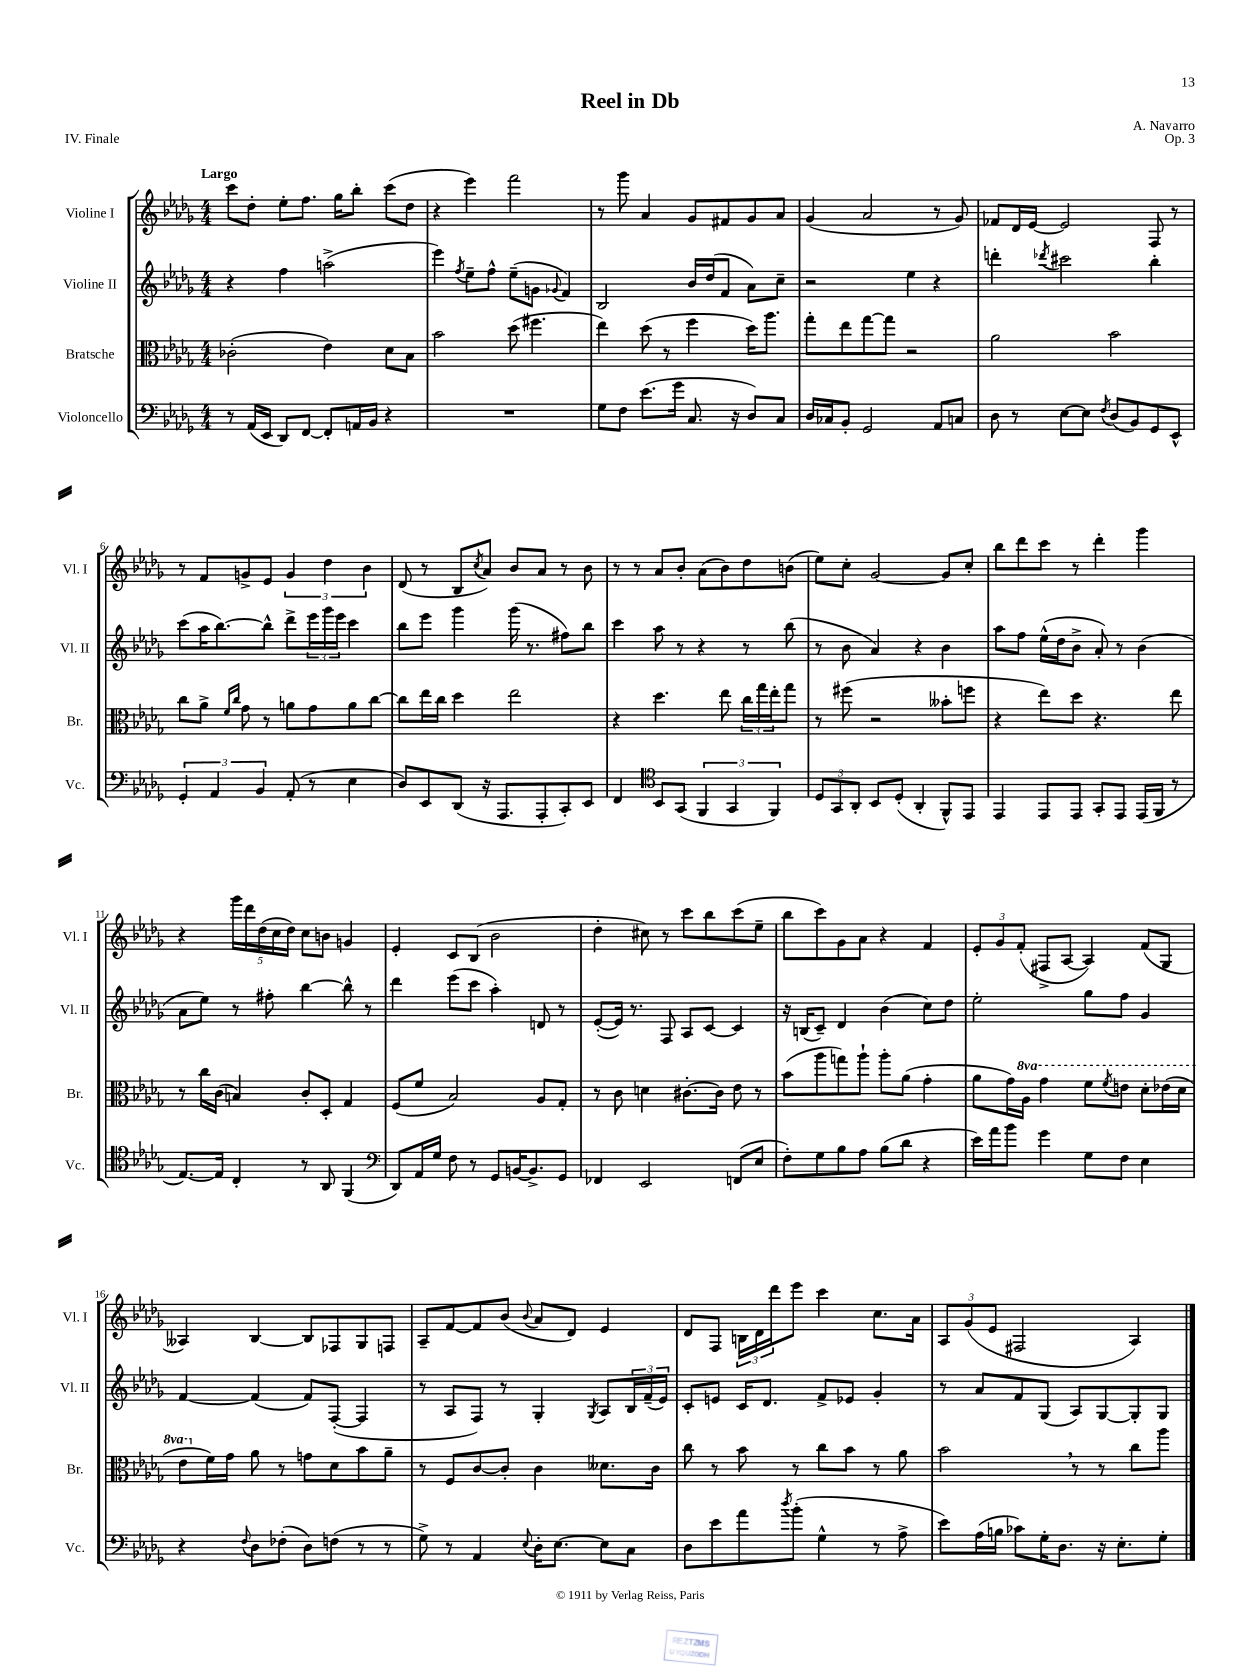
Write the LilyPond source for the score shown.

\header { title = "Reel in Db" composer = "A. Navarro" opus = "Op. 3" piece = "IV. Finale" }
<<
\new StaffGroup <<
\new Staff = "s0" \with { instrumentName = "Violine I" shortInstrumentName = "Vl. I" } {
    \clef treble \key des \major \numericTimeSignature \time 4/4 \tempo "Largo"
    c'''8 des''8-. ees''8-. f''8. ges''16 bes''8-. c'''8( des''8 |
    r4 ees'''4) f'''2 |
    r8 ges'''8 aes'4 ges'8 fis'8 ges'8 aes'8 |
    ges'4( aes'2 r8 ges'8) |
    fes'8 des'16 ees'16~ ees'2 f8 r8 |
    r8 f'8 g'8-> ees'8 \tuplet 3/2 { g'4 des''4 bes'4 } |
    des'8( r8 bes8 \acciaccatura { c''8 } aes'8) bes'8 aes'8 r8 bes'8 |
    r8 r8 aes'8 bes'8-. aes'8( bes'8) des''8 b'8( |
    ees''8) c''8-. ges'2~ ges'8 c''8-. |
    bes''8 des'''8 c'''8 r8 des'''4-. ges'''4 |
    r4 \tuplet 5/4 { ges'''16 des'''16 des''16( c''16 des''16) } c''8 b'8 g'4 |
    ees'4-. c'8 bes8( bes'2 |
    des''4-. cis''8) r8 c'''8 bes''8 c'''8( ees''8-- |
    bes''8 c'''8) ges'8 aes'8 r4 f'4 |
    \tuplet 3/2 { ees'8-. ges'8 f'8-.( } fis8-> aes8~ aes4) f'8( ges8 |
    aeses4) bes4~ bes8 fes8 ges8 f8 |
    aes8-- f'8~ f'8 bes'8( \appoggiatura { bes'8 } aes'8 des'8) ees'4 |
    des'8 f8 \tuplet 3/2 { b16 des'16 des'''16 } ees'''8 c'''4 c''8. aes'16 |
    \tuplet 3/2 { aes8 ges'8( ees'8 } fis2 aes4) \bar "|." |
}
\new Staff = "s1" \with { instrumentName = "Violine II" shortInstrumentName = "Vl. II" } {
    \clef treble \key des \major \numericTimeSignature \time 4/4
    r4 f''4 a''2->( |
    ees'''4) \acciaccatura { f''8 } ees''8-- f''8-^ ees''8--( g'8 \appoggiatura { ges'8 } f'4) |
    bes2 bes'16 des''16( f'8 aes'8) c''8-- |
    r2 ees''4 r4 |
    d'''4-. \acciaccatura { des'''8 } cis'''2 bes''4-. |
    c'''8( aes''16 bes''8.~) bes''8-^ des'''8-> \tuplet 3/2 { ees'''16 ges'''16 ees'''16 } c'''4 |
    bes''8 ees'''8 ges'''4 ges'''16( r8. fis''8) bes''8 |
    c'''4 aes''8 r8 r4 r8 bes''8( |
    r8 bes'8 aes'4) r4 bes'4 |
    aes''8 f''8 ees''16-^( des''16 bes'8-> aes'8-.) r8 bes'4( |
    aes'8 ees''8) r8 fis''8-. bes''4~ bes''8-^ r8 |
    des'''4 ees'''8( c'''8 aes''4-.) d'8 r8 |
    ees'8~-.( ees'16) r8. f8 aes8 c'8~ c'4 |
    r16 b16( c'8--) des'4 bes'4( c''8) des''8 |
    ees''2-. ges''8 f''8 ges'4 |
    f'4~ f'4( f'8) f8~-.( f4 |
    r8 aes8 f8) r8 ges4-. \acciaccatura { ges8 } aes8 \tuplet 3/2 { bes16 f'16--( ees'16) } |
    c'8-. e'8 c'16 des'8. f'8-> ees'8 ges'4-. |
    r8 aes'8 f'8 ges8( aes8) ges8~ ges8-. ges8 \bar "|." |
}
\new Staff = "s2" \with { instrumentName = "Bratsche" shortInstrumentName = "Br." } {
    \clef alto \key des \major \numericTimeSignature \time 4/4 \set Staff.ottavationMarkups = #ottavation-simple-ordinals
    ces'2-.( ees'4) des'8 bes8 |
    bes'2 des''8( fis''4. |
    ees''4) des''8( r8 f''4 des''16) aes''8. |
    ges''8-. ees''8 ges''8~ ges''8 r2 |
    aes'2 bes'2 |
    c''8 aes'8-> \grace { f'16 c''16 } ges'8 r8 a'8 ges'8 a'8 c''8~ |
    c''8 ees''16 c''16 des''4 ees''2 |
    r4 des''4. ees''8 \tuplet 3/2 { c''16 ges''16 ees''16-. } ges''8 |
    r8 fis''8( r2 beses'8-. f''8 |
    r4 ees''8) des''8 r4. ees''8 |
    r8 c''16 c'16( b4) c'8-. des8-. ges4 |
    f8( f'8 bes2) aes8 ges8-. |
    r8 c'8 d'4 cis'8.~-. cis'16 ees'8 r8 |
    bes'8( aes''8 g''8) aes''8-! aes''8-. aes'8( ges'4-. |
    aes'8 ges'16) \ottava #1 aes'16 ges''4 f''8 \acciaccatura { f''8 } e''8 des''8-. ees''16( des''16 |
    ees''8 \ottava #0 f'16) ges'16 aes'8 r8 g'8 des'8 bes'8 aes'8-- |
    r8 f8 c'8~ c'8-. c'4 deses'8. c'16 |
    c''8 r8 bes'8 r8 c''8 bes'8 r8 aes'8 |
    bes'2 \breathe r8 r8 c''8 aes''8 \bar "|." |
}
\new Staff = "s3" \with { instrumentName = "Violoncello" shortInstrumentName = "Vc." } {
    \clef bass \key des \major \numericTimeSignature \time 4/4
    r8 aes,16( ees,16 des,8) f,8~ f,8-. a,16 bes,16 r4 |
    R1 |
    ges8 f8 ees'8.( ges'16 c8. r16 des8) c8 |
    des16 ces16 bes,8-. ges,2 aes,8 c8 |
    des8 r8 ees8~ ees8 \acciaccatura { f8 } des8( bes,8) ges,8 ees,8-^ |
    \tuplet 3/2 { ges,4-. aes,4 bes,4 } aes,8-.( r8 ees4 |
    des8) ees,8 des,8( r16 aes,,8. aes,,8-. c,8-.) ees,8 |
    f,4 \clef tenor bes,8 ges,8( \tuplet 3/2 { f,4 ges,4 f,4) } |
    \tuplet 3/2 { des8 ges,8 aes,8-. } bes,8 des8-.( aes,4-. f,8-^) ees,8 |
    ees,4 ees,8 ees,8 ges,8-. ees,8 ees,16( f,16 r8 |
    ees8.~) ees16 c4-. r8 aes,8 f,4( |
    \clef bass des,8) aes,16 ges16 f8 r8 ges,8 b,16~ b,8.-> ges,8 |
    fes,4 ees,2 f,8( ees8 |
    f8-.) ges8 bes8 aes8 bes8( des'8 r4 |
    ees'16) aes'16 bes'8 ges'4 ges8 f8 ees4 |
    r4 \appoggiatura { f8 } des8 fes8-.( des8) f8( r8 r8 |
    ges8->) r8 aes,4 \appoggiatura { ees8 } des16-. ees8.~ ees8 c8 |
    des8 ees'8 aes'8 \acciaccatura { des''8 } bes'8-.( ges4-^ r8 aes8-> |
    ees'8) aes16( b16 ces'8) ges16-. des8. r16 ees8.-. ges8-. \bar "|." |
}
>>
>>
